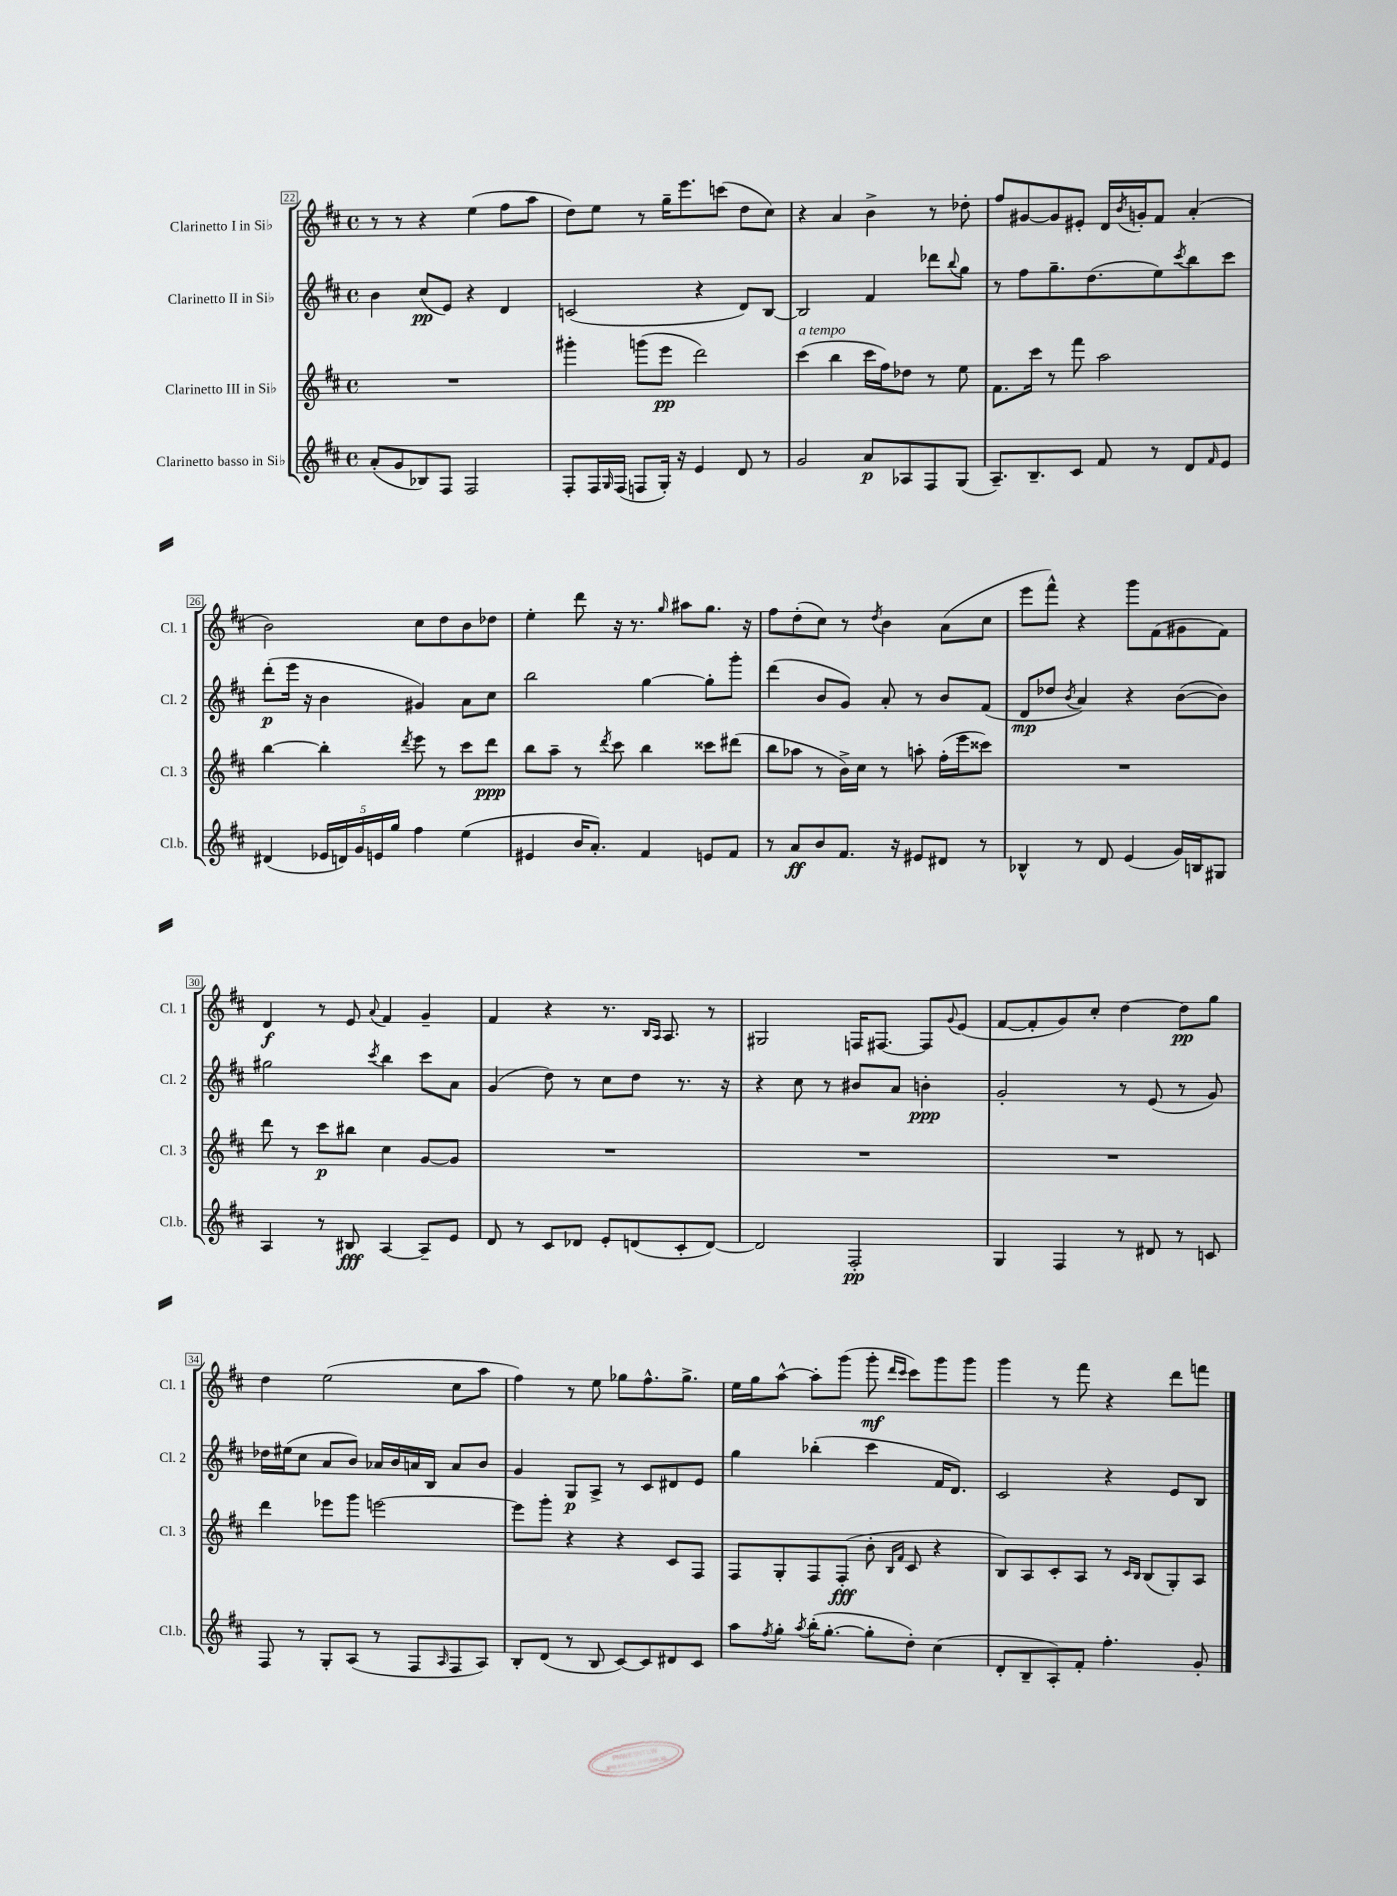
<<
\new StaffGroup <<
\new Staff = "s0" \with { instrumentName = "Clarinetto I in Sib" shortInstrumentName = "Cl. 1" } {
    \clef treble \key d \major \defaultTimeSignature \time 4/4
    r8 r8 r4 e''4( fis''8 a''8 |
    d''8) e''8 r8 g''16-- e'''8. c'''8( d''8 cis''8) |
    r4 a'4 b'4-> r8 des''8-. |
    fis''8 gis'8~ gis'8 eis'8-. d'16 \acciaccatura { b'8 } g'16-. fis'8 a'4-.( |
    b'2) cis''8 d''8 b'8 des''8 |
    e''4-. d'''8 r16 r8. \grace { g''16 } ais''8 g''8. r16 |
    fis''8 d''8-.( cis''8) r8 \acciaccatura { d''8 } b'4 a'8( cis''8 |
    e'''8 fis'''8-^) r4 g'''8 fis'8( gis'8 fis'8) |
    d'4\f r8 e'8 \appoggiatura { a'8 } fis'4 g'4-- |
    fis'4 r4 r8. \grace { b16 a16 } a8. r8 |
    gis2 f16 fis8.~ fis8 \appoggiatura { g'8 } e'8( |
    fis'8~ fis'8-. g'8) cis''8-. d''4~ d''8\pp g''8 |
    d''4 e''2( cis''8 a''8 |
    fis''4) r8 e''8 ges''8 fis''8.-^ ges''8.-> |
    e''16 g''16 a''8~-^ a''8-. g'''8( g'''8-.\mf \grace { d'''16 cis'''16 } cis'''8) g'''8 g'''8 |
    g'''4 r8 fis'''8 r4 d'''8 f'''8 \bar "|." |
}
\new Staff = "s1" \with { instrumentName = "Clarinetto II in Sib" shortInstrumentName = "Cl. 2" } {
    \clef treble \key d \major \defaultTimeSignature \time 4/4
    b'4 cis''8\pp( e'8) r4 d'4 |
    c'2( r4 d'8) b8~ |
    b2 fis'4 des'''8 \appoggiatura { b''8 } g''8 |
    r8 fis''8 g''8.-- d''8.( e''8) \acciaccatura { cis'''8 } b''8 cis'''8 |
    d'''8-.\p( e'''16 r16 b'4 gis'4) a'8 cis''8 |
    b''2 g''4~ g''8-. g'''8-. |
    d'''4( b'8 g'8) a'8-. r8 b'8 fis'8( |
    d'8\mp des''8 \acciaccatura { b'8 } a'4) r4 b'8~( b'8) |
    gis''2 \acciaccatura { cis'''8 } b''4 cis'''8 a'8 |
    g'4( d''8) r8 cis''8 d''8 r8. r16 |
    r4 cis''8 r8 bis'8 a'8 b'4-.\ppp |
    g'2-. r8 e'8( r8 g'8) |
    des''16 eis''16( cis''8 a'8 b'8) aes'16 b'16 a'16 b16 a'8 b'8 |
    g'4 g8\p a8-> r8 cis'8 dis'8 e'8 |
    g''4 bes''4-.( cis'''4 fis'16 d'8.) |
    cis'2 r4 e'8 b8 \bar "|." |
}
\new Staff = "s2" \with { instrumentName = "Clarinetto III in Sib" shortInstrumentName = "Cl. 3" } {
    \clef treble \key d \major \defaultTimeSignature \time 4/4
    R1 |
    gis'''4-. g'''8( e'''8\pp d'''2) |
    cis'''4^\markup { \italic "a tempo" }( b''4 cis'''16 fis''16) des''8 r8 e''8 |
    fis'8. cis'''16 r8 fis'''8 a''2 |
    b''4~ b''4-. \acciaccatura { d'''8 } e'''8 r8 cis'''8 d'''8\ppp |
    b''8 a''8-- r8 \acciaccatura { d'''8 } cis'''8 b''4 cisis'''8 dis'''8( |
    b''8 aes''8 r8 b'16->) cis''16 r8 a''8-. fis''16-.( e'''16 cisis'''8) |
    R1 |
    d'''8 r8 cis'''8\p bis''8 cis''4 g'8~ g'8 |
    R1 |
    R1 |
    R1 |
    d'''4 ees'''8 g'''8 e'''2~ |
    e'''8 g'''8-. r4 r4 cis'8 fis8 |
    fis8 g8-. fis8 fis8-.\fff( b'8-. \grace { b16 fis'16 } cis'8 r4 |
    b8) a8 cis'8-. a8 r8 \grace { cis'16 b16 } b8( g8-.) a8 \bar "|." |
}
\new Staff = "s3" \with { instrumentName = "Clarinetto basso in Sib" shortInstrumentName = "Cl.b." } {
    \clef treble \key d \major \defaultTimeSignature \time 4/4
    a'8-.( g'8 bes8) fis8 fis2 |
    fis8-. fis16 \grace { g16 } fis16( f8 g16-.) r16 e'4 d'8 r8 |
    g'2 a'8\p aes8 fis8 g8( |
    a8.--) b8.-- cis'8 fis'8 r8 d'8 \grace { fis'16 } e'8 |
    dis'4( \tuplet 5/4 { ees'16 d'16) g'16 e'16 g''16 } fis''4 e''4( |
    eis'4 b'16 a'8.-.) fis'4 e'8 fis'8 |
    r8 a'8\ff b'8 fis'8. r16 eis'8 dis'8 r8 |
    bes4-^ r8 d'8 e'4( g'16) b16 gis8 |
    a4 r8 bis8\fff a4~ a8-- e'8 |
    d'8 r8 cis'8 des'8 e'8-. d'8( cis'8-. d'8~) |
    d'2 fis2-.\pp |
    g4 fis4 r8 dis'8 r8 c'8 |
    fis8 r8 g8-. a8( r8 fis8 \grace { a16 } fis8 a8) |
    b8-. d'8( r8 b8 cis'8~) cis'8 dis'8 cis'8 |
    a''8 \acciaccatura { fis''8 } g''8-. \acciaccatura { a''8 } b''16-.( g''8.~-. g''8-. d''8-.) cis''4( |
    d'8-. b8-- a8-.) fis'8-. fis''4.-. g'8-. \bar "|." |
}
>>
>>
\layout { \context { \Score currentBarNumber = #22 \override BarNumber.stencil = #(make-stencil-boxer 0.1 0.3 ly:text-interface::print) } }
